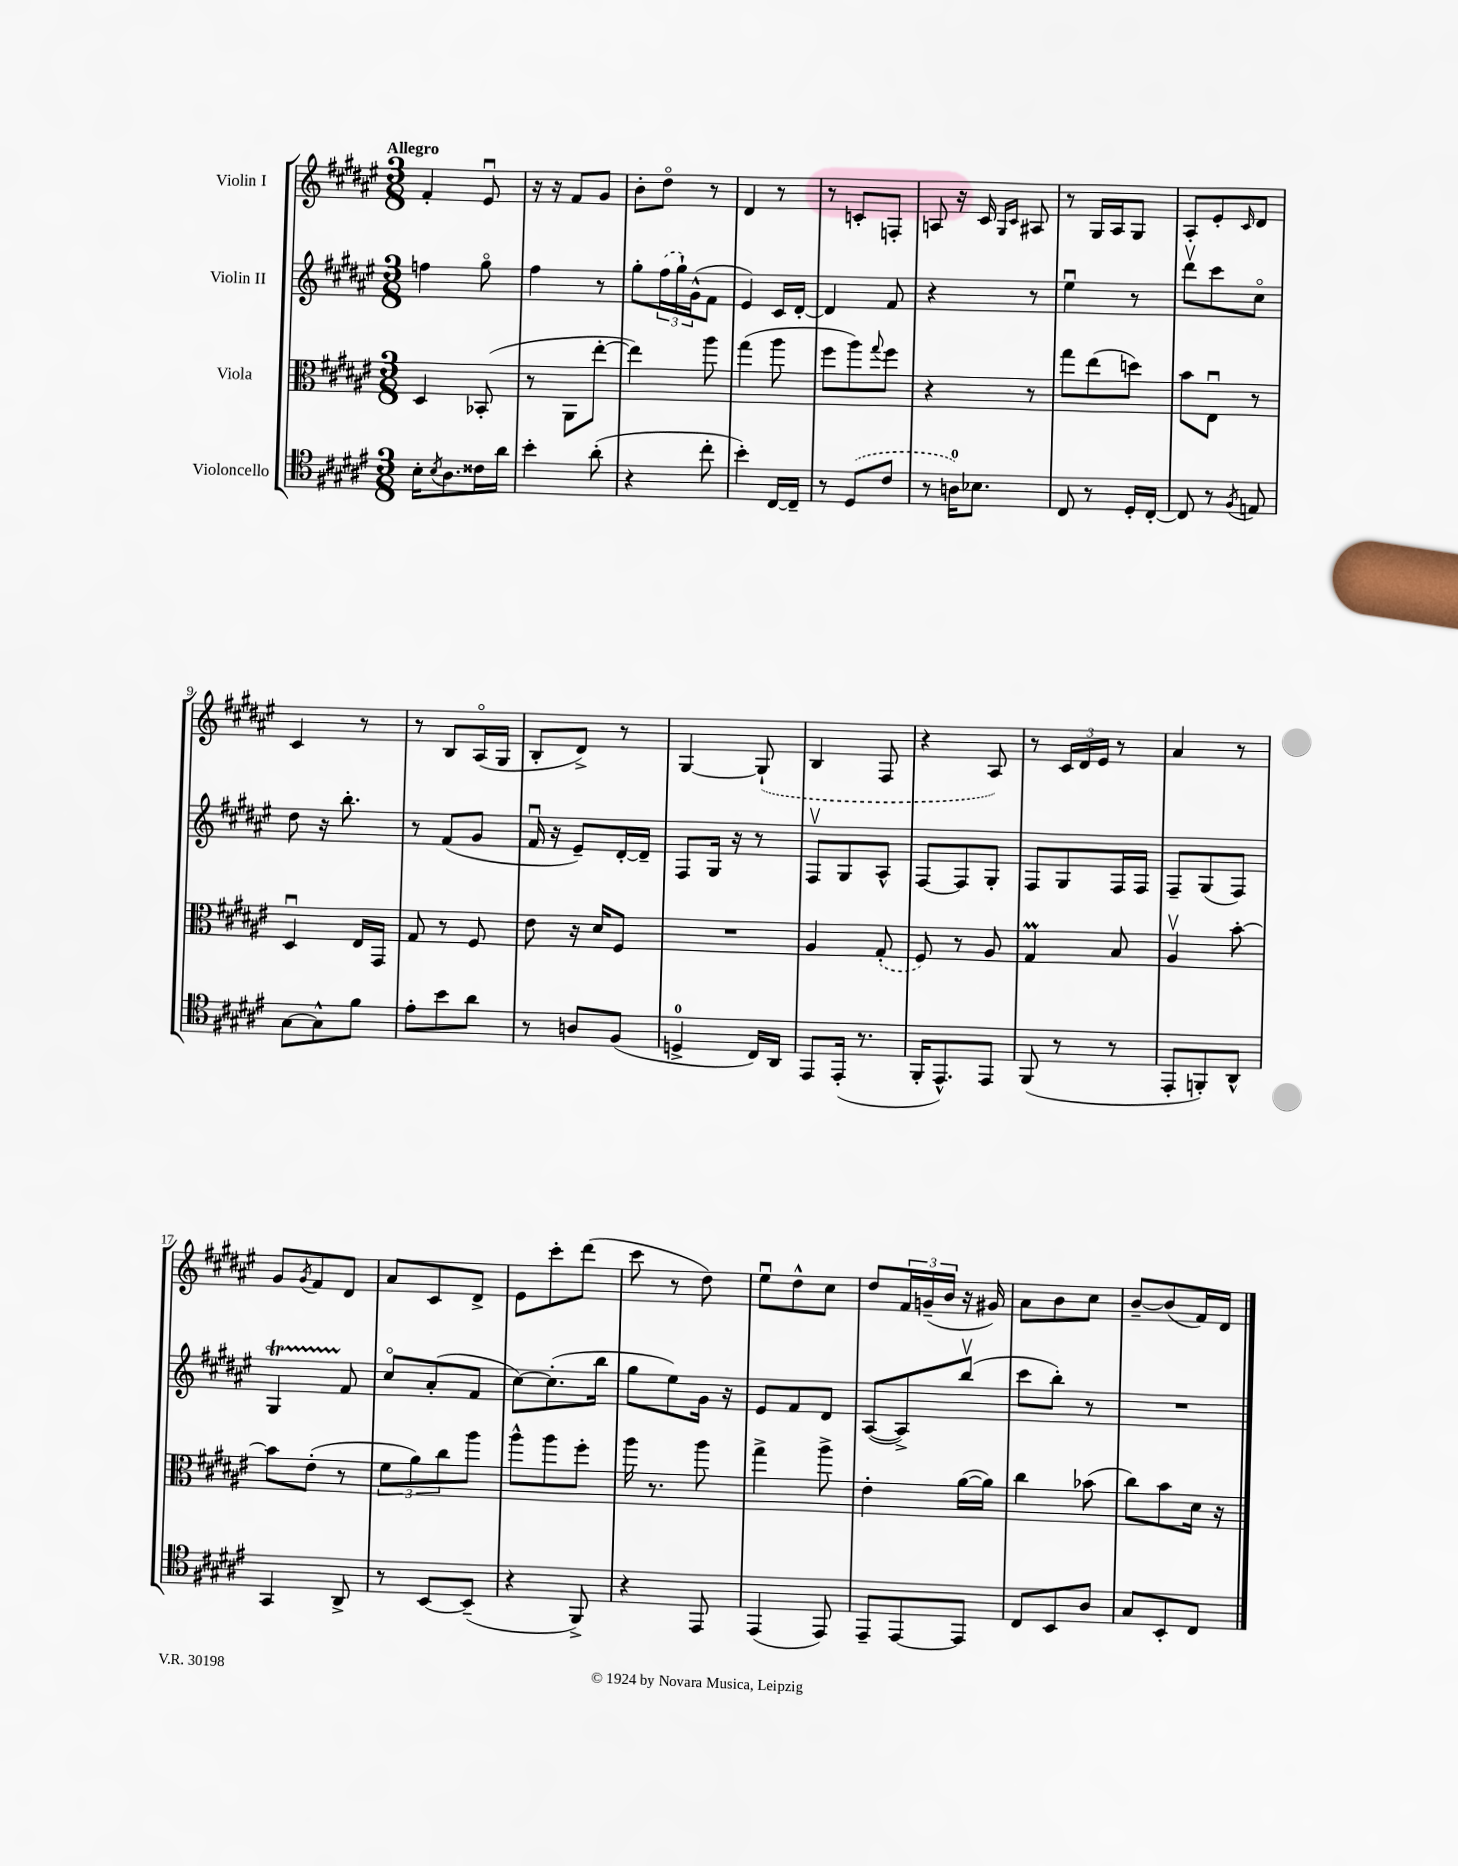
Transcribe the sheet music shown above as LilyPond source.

<<
\new StaffGroup <<
\new Staff = "s0" \with { instrumentName = "Violin I" } {
    \clef treble \key fis \major \numericTimeSignature \time 3/8 \tempo "Allegro"
    fis'4-. eis'8\downbow |
    r16 r16 fis'8 gis'8 |
    b'8-. dis''8\flageolet r8 |
    dis'4 r8 |
    r8 c'8-. f8-. |
    a8 r16 cis'16 \grace { gis16 cis'16 } ais8 |
    r8 gis16 ais16 gis8 |
    ais8-. eis'8-. \grace { cis'16 } dis'8 |
    cis'4 r8 |
    r8 b8 ais16\flageolet( gis16 |
    b8-. dis'8->) r8 |
    gis4~ \once \slurDashed gis8-!( |
    b4 fis8 |
    r4 ais8) |
    r8 \tuplet 3/2 { cis'16 dis'16 eis'16 } r8 |
    ais'4 r8 |
    gis'8 \acciaccatura { gis'8 } fis'8 dis'8 |
    ais'8 cis'8 dis'8-> |
    eis'8 cis'''8-. dis'''8( |
    cis'''8 r8 dis''8) |
    eis''8\downbow dis''8-^ cis''8 |
    dis''8 \tuplet 3/2 { fis'16 g'16--( b'16 } r16 gis'16) |
    ais'8 b'8 cis''8 |
    b'8~-- b'8( fis'16) dis'16 \bar "|." |
}
\new Staff = "s1" \with { instrumentName = "Violin II" } {
    \clef treble \key fis \major \numericTimeSignature \time 3/8
    f''4 gis''8\flageolet |
    fis''4 r8 |
    gis''8-. \tuplet 3/2 { \once \slurDashed fis''16( gis''16-!) gis'16-^( } fis'8 |
    eis'4) cis'16 dis'16~-. |
    dis'4 fis'8 |
    r4 r8 |
    eis''4\downbow r8 |
    dis'''8\upbow cis'''8 cis''8\flageolet |
    dis''8 r16 b''8.-. |
    r8 fis'8( gis'8 |
    fis'16\downbow r16 eis'8--) dis'16~-. dis'16-- |
    fis8 gis16 r16 r8 |
    fis8\upbow gis8 ais8-^ |
    fis8~ fis8 gis8-. |
    fis8 gis8 fis16 fis16 |
    fis8-- gis8( fis8) |
    gis4\startTrillSpan fis'8\stopTrillSpan |
    cis''8\flageolet ais'8-.( fis'8 |
    cis''8~) cis''8.-.( b''16 |
    gis''8 eis''8) gis'16 r16 |
    eis'8 fis'8 dis'8 |
    ais8~( ais8->) b''8\upbow( |
    cis'''8 b''8-.) r8 |
    R4. \bar "|." |
}
\new Staff = "s2" \with { instrumentName = "Viola" } {
    \clef alto \key fis \major \numericTimeSignature \time 3/8
    dis4 bes,8-.( |
    r8 ais,8 eis''8~-. |
    eis''4) ais''8 |
    gis''4( ais''8 |
    fis''8 ais''8) \appoggiatura { gis''8 } fis''8 |
    r4 r8 |
    gis''8 eis''8( d''8) |
    b'8 eis8\downbow r8 |
    dis4\downbow eis16 gis,16 |
    gis8 r8 fis8 |
    eis'8 r16 dis'16 fis8 |
    R4. |
    ais4 \once \slurDashed gis8-.( |
    fis8) r8 ais8 |
    gis4\prall b8 |
    ais4\upbow b'8~-. |
    b'8 eis'8-.( r8 |
    \tuplet 3/2 { fis'8 ais'8) cis''8 } ais''8 |
    ais''8-^ ais''8 fis''8-. |
    ais''16 r8. ais''8 |
    gis''4-> ais''8-> |
    eis'4-. ais'16~( ais'16) |
    cis''4 bes'8( |
    cis''8) b'8 dis'16 r16 \bar "|." |
}
\new Staff = "s3" \with { instrumentName = "Violoncello" } {
    \clef tenor \key fis \major \numericTimeSignature \time 3/8
    b16-. \acciaccatura { b8 } ais8. cisis'16 ais'16 |
    b'4-. ais'8-.( |
    r4 cis''8-. |
    b'4-.) cis16~ cis16-- |
    r8 \once \slurDashed dis8( cis'8 |
    r8 a16-0) bes8. |
    cis8 r8 dis16-. cis16~-. |
    cis8 r8 \acciaccatura { fis8 } e8 |
    gis8~ gis8-^ fis'8 |
    eis'8-. b'8 ais'8 |
    r8 a8 fis8( |
    d4-0-> cis16) ais,16 |
    eis,8 eis,16-.( r8. |
    fis,16-. eis,8.-^) eis,8 |
    fis,8( r8 r8 |
    eis,8-. f,8-.) ais,8-^ |
    gis,4 ais,8-> |
    r8 b,8~ b,8--( |
    r4 fis,8->) |
    r4 eis,8 |
    eis,4( eis,8) |
    eis,8-- eis,8~ eis,8 |
    cis8 b,8 ais8 |
    gis8 b,8-. cis8 \bar "|." |
}
>>
>>
